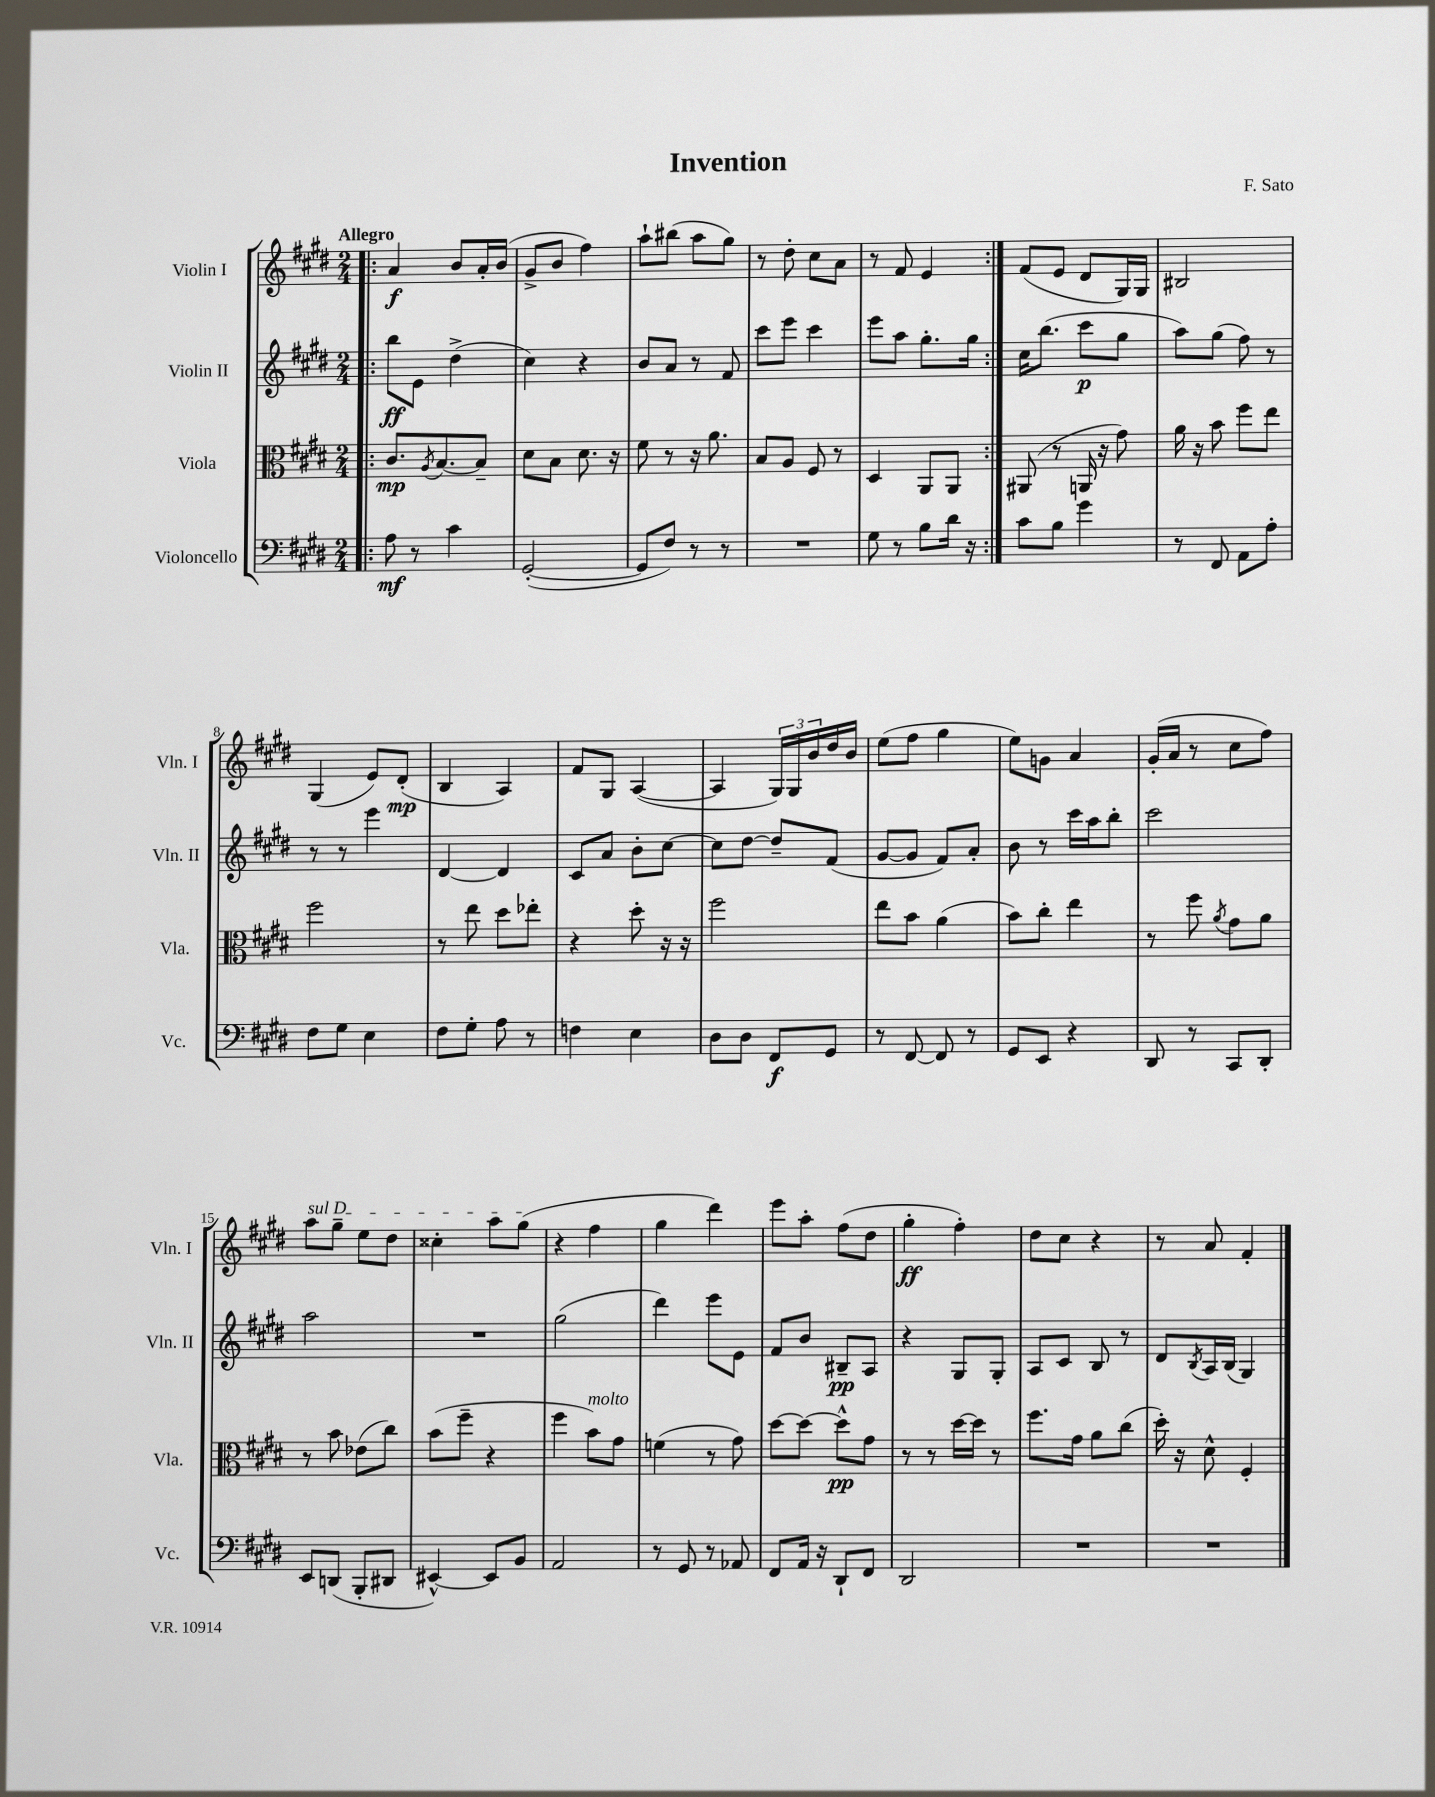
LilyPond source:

\header { title = "Invention" composer = "F. Sato" }
<<
\new StaffGroup <<
\new Staff = "s0" \with { instrumentName = "Violin I" shortInstrumentName = "Vln. I" } {
    \clef treble \key e \major \numericTimeSignature \time 2/4 \tempo "Allegro"
    \repeat volta 2 { \bar ".|:" a'4\f b'8 a'16-. b'16( |
    gis'8-> b'8 fis''4) |
    a''8-! bis''8( a''8 gis''8) |
    r8 dis''8-. cis''8 a'8 |
    r8 fis'8 e'4 | }
    fis'8( e'8 dis'8 gis16) gis16 |
    bis2 |
    gis4( e'8) dis'8-.\mp( |
    b4 a4) |
    fis'8 gis8 a4~( |
    a4 \tuplet 3/2 { gis16) gis16 b'16 } dis''16 b'16 |
    e''8( fis''8 gis''4 |
    e''8) g'8 a'4 |
    gis'16-.( a'16 r8 cis''8 fis''8) |
    \once \override TextSpanner.bound-details.left.text = \markup { \italic "sul D" } a''8\startTextSpan gis''8-- e''8 dis''8 |
    cisis''4-. a''8 gis''8\stopTextSpan( |
    r4 fis''4 |
    gis''4 dis'''4) |
    e'''8 a''8-. fis''8( dis''8 |
    gis''4-.\ff fis''4-.) |
    dis''8 cis''8 r4 |
    r8 a'8 fis'4-. \bar "|." |
}
\new Staff = "s1" \with { instrumentName = "Violin II" shortInstrumentName = "Vln. II" } {
    \clef treble \key e \major \numericTimeSignature \time 2/4
    \repeat volta 2 { \bar ".|:" b''8\ff e'8 dis''4->( |
    cis''4) r4 |
    b'8 a'8 r8 fis'8 |
    cis'''8 e'''8 cis'''4 |
    e'''8 a''8 gis''8.-. gis''16 | }
    cis''16 b''8.( cis'''8\p gis''8 |
    a''8) gis''8( fis''8) r8 |
    r8 r8 e'''4 |
    dis'4~ dis'4 |
    cis'8 a'8 b'8-. cis''8~ |
    cis''8 dis''8~ dis''8-- fis'8( |
    gis'8~ gis'8 fis'8) a'8-. |
    b'8 r8 cis'''16 a''16 b''8-. |
    cis'''2 |
    a''2 |
    R2 |
    gis''2( |
    dis'''4) e'''8 e'8 |
    fis'8 b'8 bis8--\pp a8 |
    r4 gis8 gis8-. |
    a8 cis'8 b8 r8 |
    dis'8 \acciaccatura { b8 } a16 b16( gis4) \bar "|." |
}
\new Staff = "s2" \with { instrumentName = "Viola" shortInstrumentName = "Vla." } {
    \clef alto \key e \major \numericTimeSignature \time 2/4
    \repeat volta 2 { \bar ".|:" cis'8.\mp \acciaccatura { a8 } b8.~ b8-- |
    dis'8 b8 dis'8. r16 |
    fis'8 r8 r16 a'8. |
    b8 a8 fis8 r8 |
    dis4 a,8 a,8 | }
    ais,8( r8 a,16 r16 gis'8) |
    a'16 r16 b'8 fis''8 e''8 |
    fis''2 |
    r8 e''8 dis''8 ees''8-. |
    r4 dis''8-. r16 r16 |
    fis''2 |
    e''8 b'8 a'4( |
    b'8) cis''8-. e''4 |
    r8 fis''8 \acciaccatura { a'8 } gis'8 a'8 |
    r8 b'8 ees'8( cis''8) |
    b'8( fis''8-- r4 |
    fis''4 b'8^\markup { \italic "molto" }) gis'8 |
    f'4( r8 gis'8) |
    dis''8~ dis''8~ dis''8-^\pp gis'8 |
    r8 r8 dis''16~ dis''16 r8 |
    fis''8. gis'16 a'8 cis''8( |
    dis''16-.) r16 dis'8-^ fis4-. \bar "|." |
}
\new Staff = "s3" \with { instrumentName = "Violoncello" shortInstrumentName = "Vc." } {
    \clef bass \key e \major \numericTimeSignature \time 2/4
    \repeat volta 2 { \bar ".|:" a8\mf r8 cis'4 |
    gis,2~-.( |
    gis,8 fis8) r8 r8 |
    R2 |
    gis8 r8 b8 dis'16 r16 | }
    cis'8 b8 gis'4 |
    r8 fis,8 a,8 a8-. |
    fis8 gis8 e4 |
    fis8 gis8-. a8 r8 |
    f4 e4 |
    dis8 dis8 fis,8\f gis,8 |
    r8 fis,8~ fis,8 r8 |
    gis,8 e,8 r4 |
    dis,8 r8 cis,8 dis,8-. |
    e,8 d,8( b,,8-. dis,8 |
    eis,4~-^) eis,8 b,8 |
    a,2 |
    r8 gis,8 r8 aes,8 |
    fis,8 a,16 r16 dis,8-! fis,8 |
    dis,2 |
    R2 |
    R2 \bar "|." |
}
>>
>>
